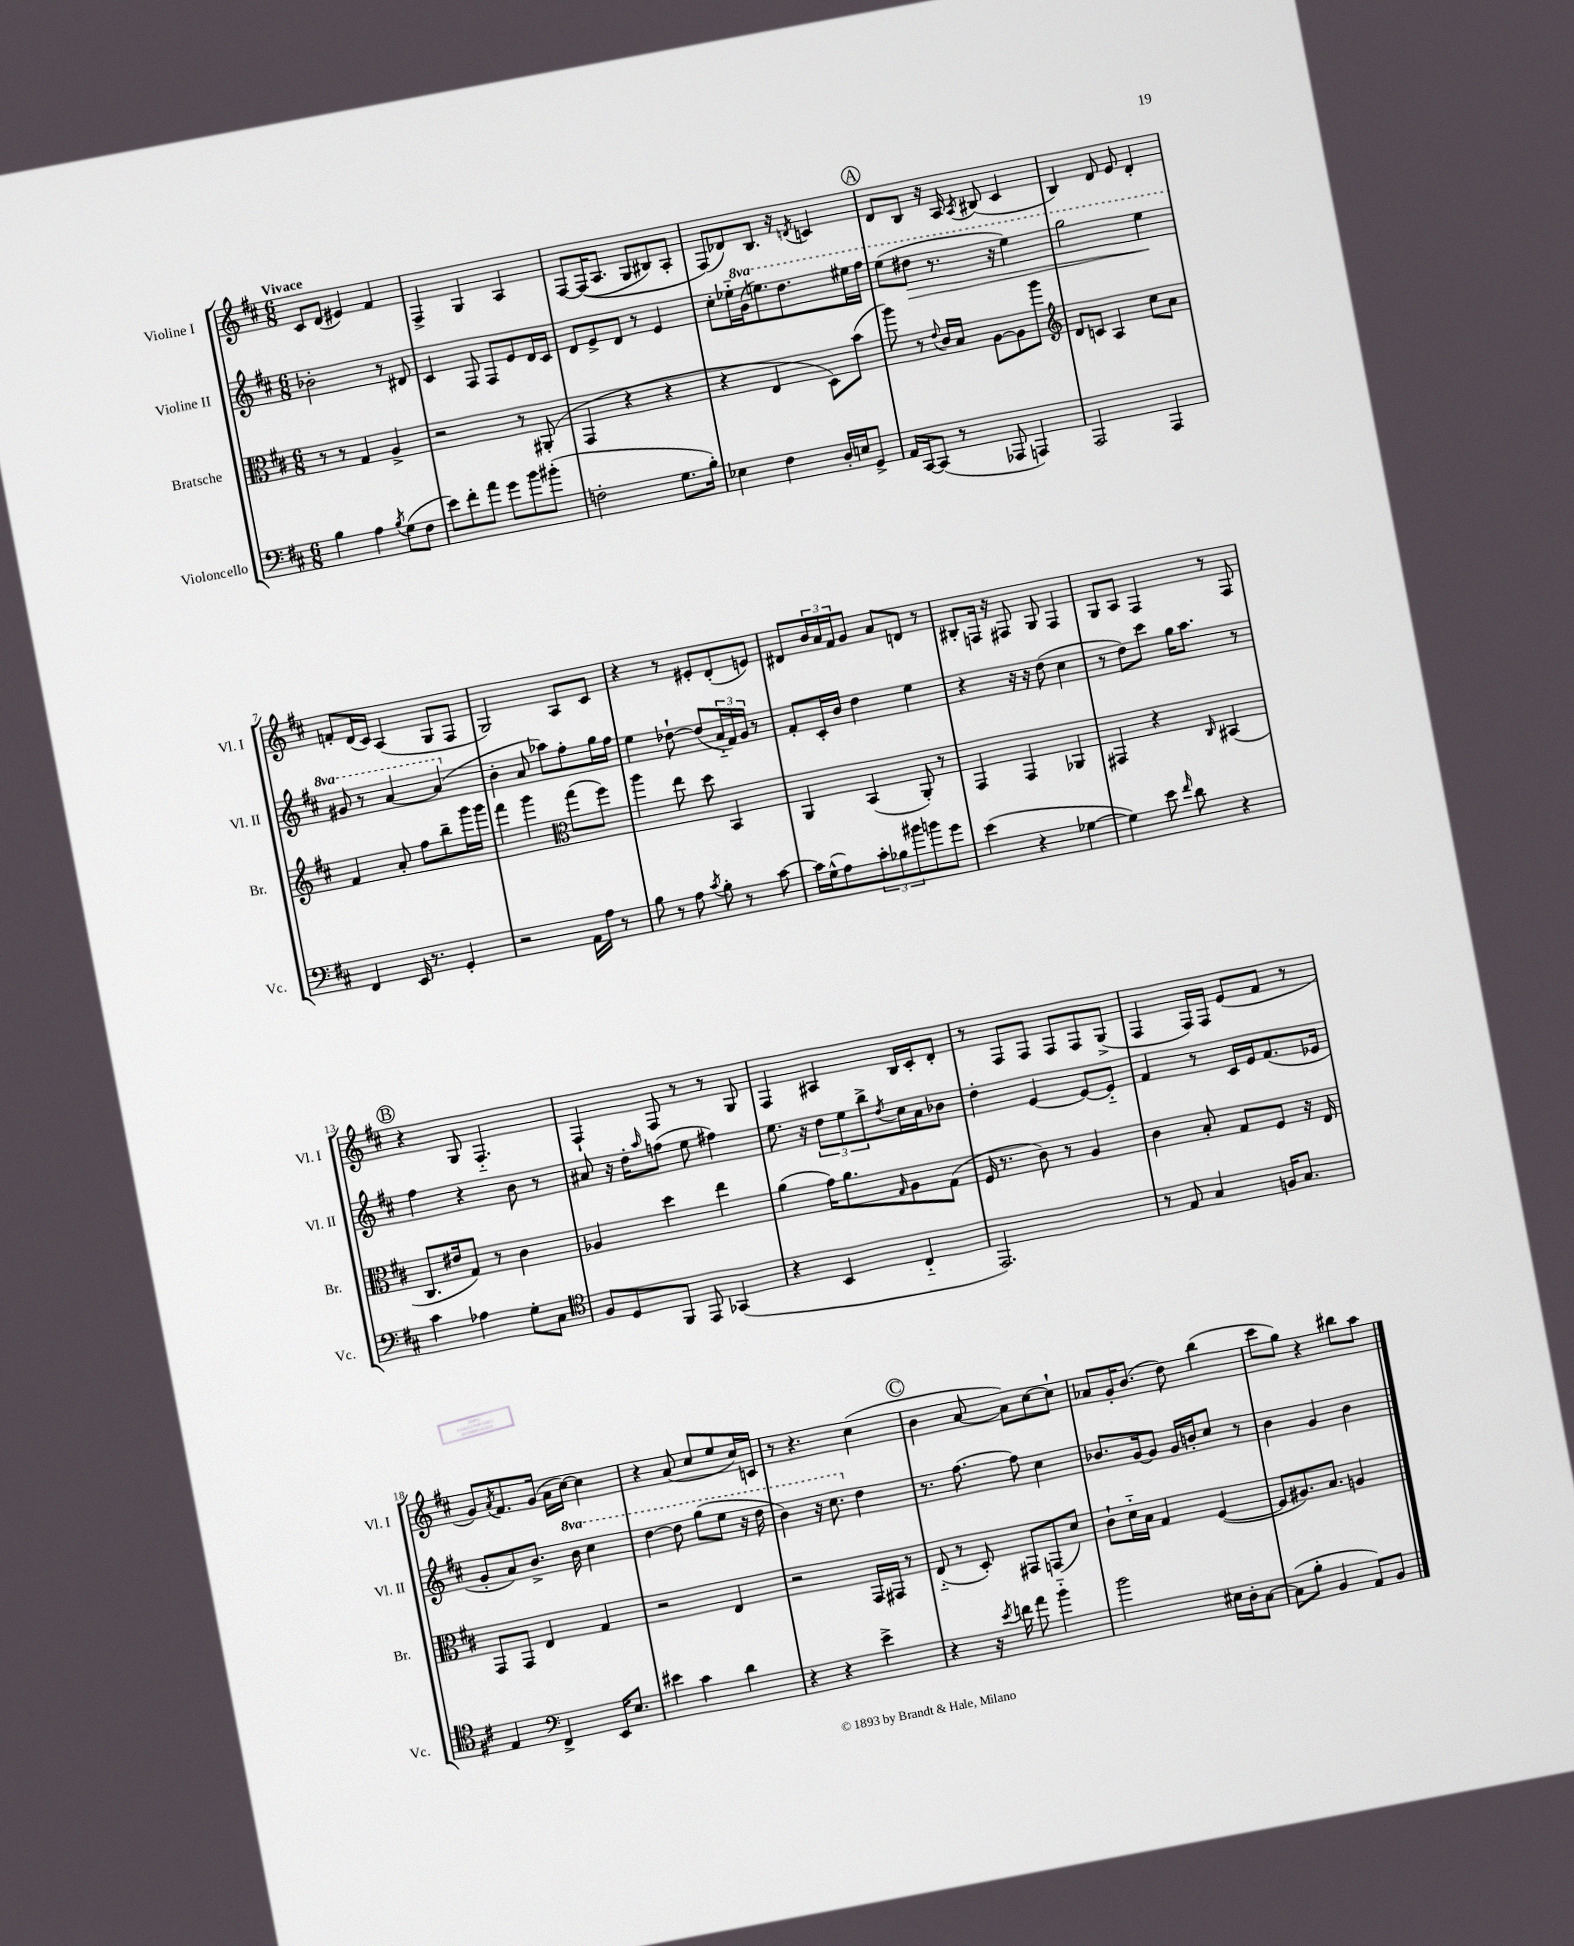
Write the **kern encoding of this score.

**kern	**kern	**kern	**kern
*staff4	*staff3	*staff2	*staff1
*clefF4	*clefC3	*clefG2	*clefG2
*k[f#c#]	*k[f#c#]	*k[f#c#]	*k[f#c#]
*M6/8	*M6/8	*M6/8	*M6/8
4B	8r	2b-'	8c#
.	8r	.	(8d
4A	4G	.	4e#)
8qB	.	.	.
(8G	4A^	8r	4f#
8F#	.	8d#	.
=	=	=	=
8e)	2r	4c#	4F#^
8f#'	.	.	.
8a	.	8F#	4G
8g	.	8F#	.
8b	8r	8e	4A
(8b#'	(8AA#'	16d	.
.	.	16c#	.
=	=	=	=
2F'	4GG	8d	[8F#
.	.	8e^	&((16F#]
.	.	.	8.A
.	4r	8d	.
.	.	8r	8G
8.G	4r	4e	8B#)
.	.	.	8A'
16B')	.	.	.
=	=	=	=
4E-	4r	8cc#'	(8F#&)
.	.	16ee-'~	8d-)
.	.	(16gg	.
4F#	4E	8.eee)	8.B
.	.	8.ddd	16r
.	.	.	8qd
16D'	8D)	.	4c
16E	.	.	.
8GG^	(8b	16eee#	.
.	.	16fff#	.
=	=	=	=
16AA	8aa)	(8eee	8d
[16CC#	.	.	.
(8CC#]	8r	8ddd#	8B
.	8qqe	.	.
8r	16c#	8.r	16r
.	16B	.	16A
.	.	.	8qA
8AAA-	[8A	.	(8B#
.	.	16r	.
4AAA)	8A]	4eee)	4c#
.	8aa	.	.
=	=	=	=
*	*clefG2	*	*
2AAA	8d	2ggg	4B)
.	8c	.	.
.	4A	.	8d
.	.	.	8e
4AAA	8cc#	4eee	4d'
.	8a	.	.
=	=	=	=
4FF#	4f#	8gg#	8f'
.	.	8r	(16d
.	.	.	16c#)
16EE	8a'	[4aa	(4A
8.r	.	.	.
.	8ff#	.	.
4GG'	8bb~	(4aa]	8G
.	16ggg	.	8F#
.	16ggg	.	.
=	=	=	=
2r	4fff#	4b'	2G)
.	4ggg	8a	.
.	.	8aa-)	.
*	*clefC3	*	*
16AA	(8gg	8ff#'	8A
16A	.	.	.
8r	8ff#)	16gg	8c#
.	.	16ff#	.
=	=	=	=
8B	4aa	4ee	4r
8r	.	.	.
8A	8ee	[8dd-`	8r
8qc#	.	.	.
8B'	8dd	(8dd-]	8e#'
8r	4BB	24a'~	(8d'
.	.	24f#)	.
.	.	24g	.
[8c#	.	8r	8e)
=	=	=	=
16c#]	4AA	8f#'	8d#
(16G^^	.	.	.
8A)	.	16c#'	24b
.	.	.	24a
.	.	16b	.
.	.	.	24f#
12c#'	(4BB	4dd	8g
12B-	.	.	.
.	.	.	8a
12b#	.	.	.
8b	8AA')	4ee	8d
8g	8r	.	8r
=	=	=	=
(4e	4GG	4r	8B#'
.	.	.	16F
.	.	.	16r
4r	4GG	16r	8F#
.	.	16r	.
.	.	(8dd	8G
[4G-	4AA-	4cc#	4F#
=	=	=	=
4G-])	4GG#	8r	8G
.	.	8dd)	8A
8e	4r	8ccc#	4F#
16qqf#	.	.	.
8d	.	16gg	.
.	.	8.aa	.
.	16qqC#	.	.
4r	(4BB#	.	8r
.	.	8r	8F#
=	=	=	=
4c#	8.C#	4ff#	4r
.	16e#	.	.
4A-	8G)	4r	8G
.	8r	.	4.F#'~
8G'	4c#	8b	.
8C#	.	8r	.
=	=	=	=
*clefC4	*	*	*
8F#	4A-	8a#	4F#`
8D	.	16r	.
.	.	16dd'	.
.	.	16qqaa	.
8FF#	4dd	(8ff	8F#
8EE	.	8ee	8r
(4GG-	4ee	4ff#)	8r
.	.	.	8G
=	=	=	=
4r	(4a	8.ee	4F#
.	.	16r	.
4BB	16g)	12dd	4A#
.	8.a	.	.
.	.	12ee	.
.	.	12bb^	.
.	16qqG	8qdd	.
4C#'~	8A	16cc#	16B
.	.	16a	16c#'
.	(8G	8b-	8d'
=	=	=	=
2.EE)	16F#	4dd'	8r
.	8.r	.	.
.	.	.	8F#
.	8c#)	[4e	8F#
.	8r	.	8F#
.	4A	8e_	8F#
.	.	8e'~]	(8G^
=	=	=	=
8r	4c#	4f#	4F#
8E	.	.	.
4G	8B'	8r	16F#)
.	.	.	16F#
.	8G	16c#	(8e
.	.	16e	.
16F	8F#	(8.f#	8f#
8.G	.	.	.
.	16r	.	8r
.	16E	16e-	.
=	=	=	=
4E	8GG	8g'	8g)
.	.	.	8qa
.	8GG	8a)	8.f#
*clefF4	*	*	*
4FF#^	4E	8.b^	.
.	.	.	(16g
.	.	.	16a
.	.	16bb	[16cc#)
16EE	4G	4ccc#	4cc#]
8.E	.	.	.
=	=	=	=
4e#	2r	[4ddd	4r
4c#	.	8ddd]	(8a
.	.	(8ggg	8cc#
4d	4E	8eee	8ee
.	.	16r	16cc#)
.	.	16ddd	16c
=	=	=	=
4r	2r	4bb)	8r
.	.	.	4.r
4r	.	16r	.
.	.	8.ccc#	.
4e^	16GG	4dd	(4cc#
.	16GG#	.	.
.	8r	.	.
=	=	=	=
4r	(8E'~	8.r	4b
.	8r	.	.
.	.	[8.ff#	.
16r	8D')	.	[8a
8qe	.	.	.
16f	.	.	.
8a	8GG#	8ff#]	8a])
4b'~	(8GG	4cc#	[8cc#
.	8d)	.	8cc#`]
=	=	=	=
2b	8c#`	8.b-	8a-
.	16d'~	.	16g'
.	16B	[16g	(8.b
.	4G	8g]	.
.	.	16g	8dd)
.	.	16b'	.
16E#	([4F#	8cc#	(4bb
16D'	.	.	.
[8C#	.	8r	.
=	=	=	=
(8C#]	8F#]	4b	8ccc#
8B'	8.A#)	.	8gg)
4BB	.	4g	4r
.	8.B	.	.
8AA)	4A	4b	8bb#
8BB	.	.	8aa
==	==	==	==
*-	*-	*-	*-
